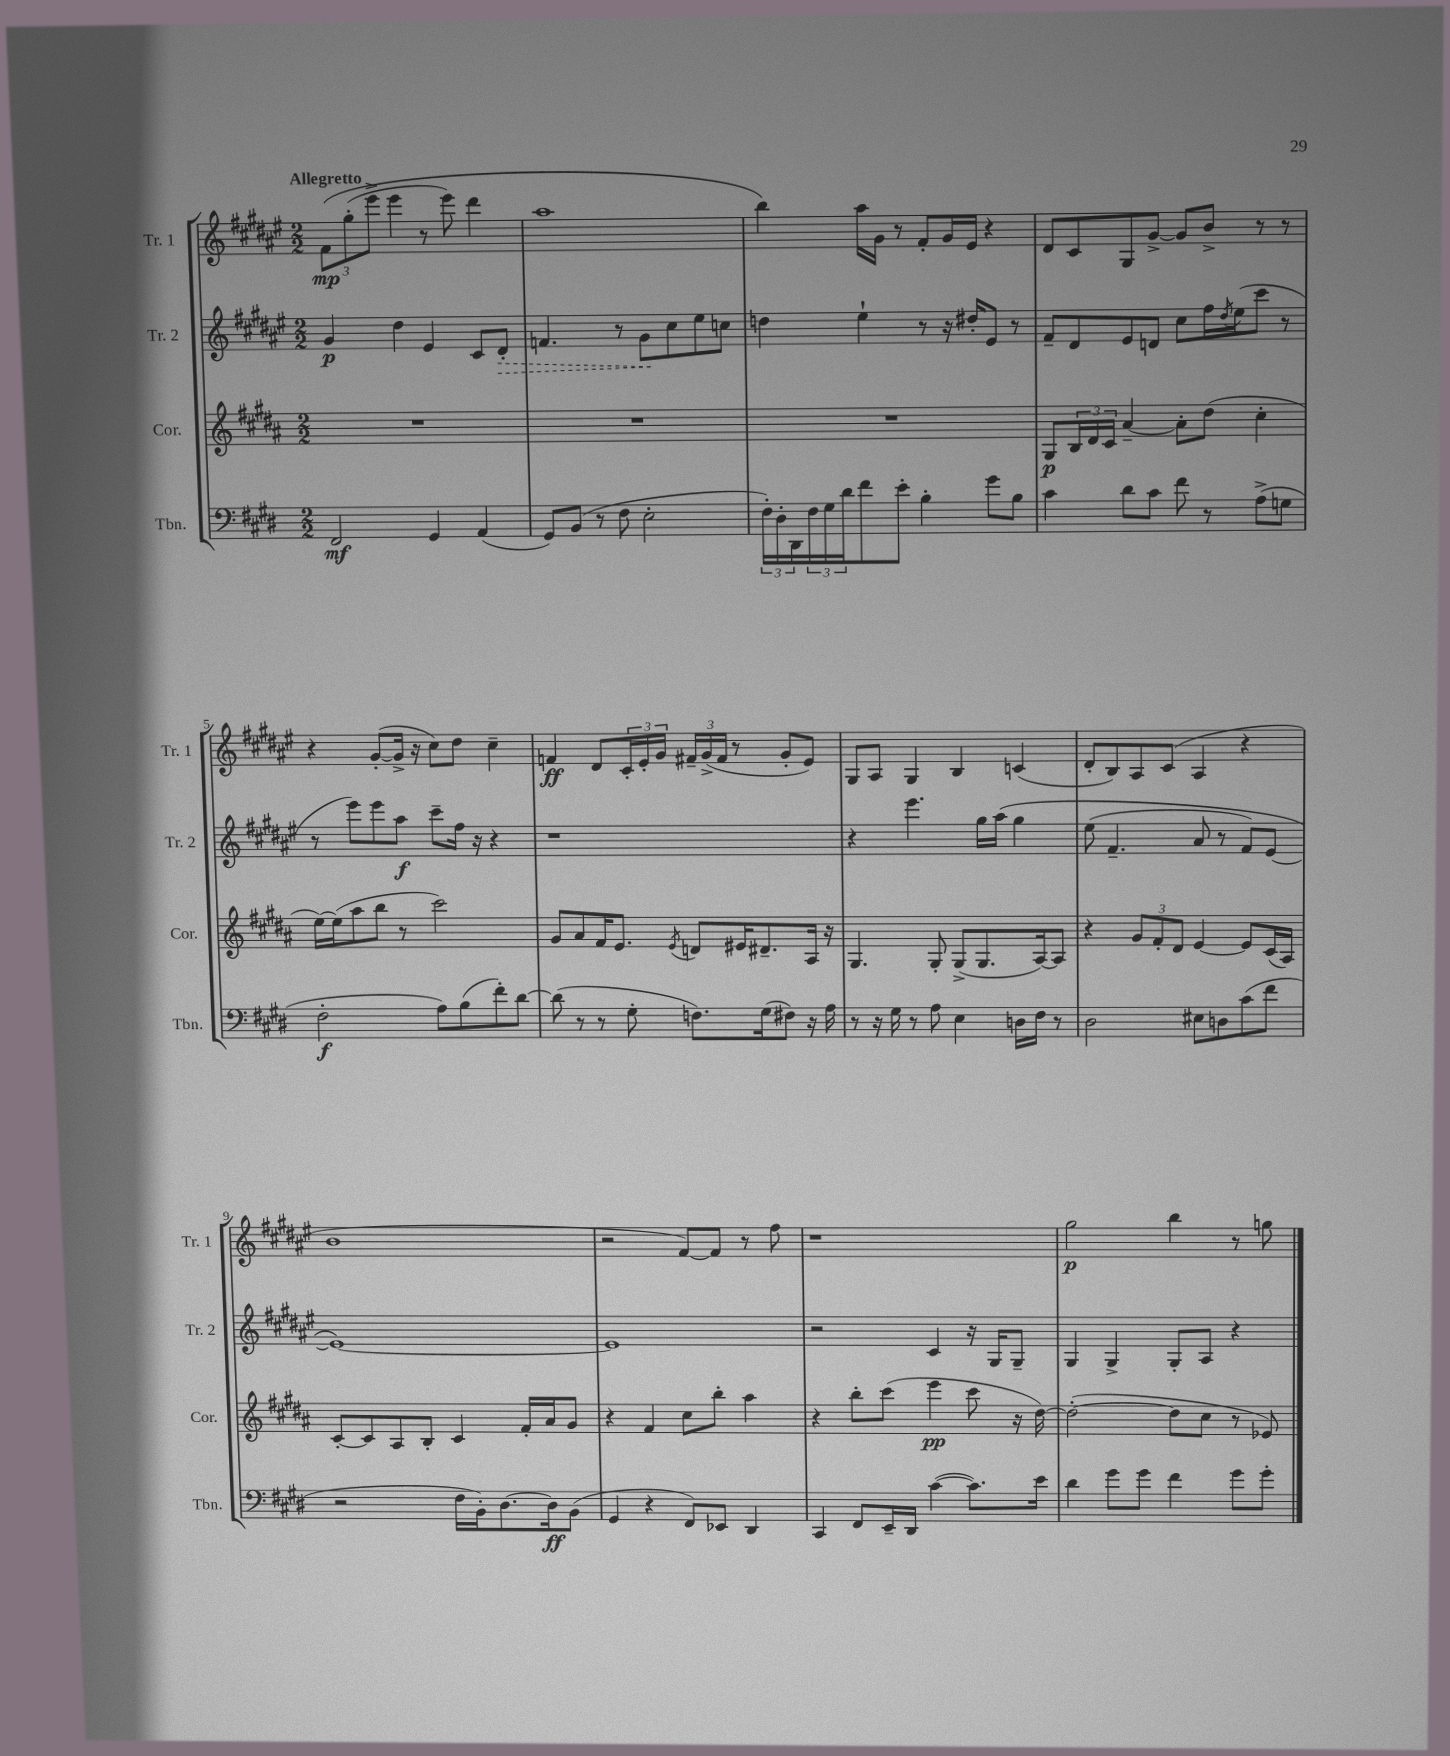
<<
\new StaffGroup <<
\new Staff = "s0" \with { instrumentName = "Tr. 1" shortInstrumentName = "Tr. 1" } {
    \clef treble \key fis \major \numericTimeSignature \time 2/2 \tempo "Allegretto"
    \tuplet 3/2 { fis'8\mp\( gis''8-.( eis'''8-> } eis'''4 r8 eis'''8) dis'''4 |
    ais''1 |
    b''4\) ais''16 gis'16 r8 fis'8-. gis'16 eis'16 r4 |
    dis'8 cis'8 gis8 gis'8~-> gis'8 b'8-> r8 r8 |
    r4 gis'8~-.( gis'16-> r16 cis''8) dis''8 cis''4-- |
    f'4\ff dis'8 \tuplet 3/2 { cis'16-. eis'16-. gis'16 } \tuplet 3/2 { fis'16-- gis'16->( fis'16 } r8 gis'8-. eis'8) |
    gis8 ais8 gis4 b4 c'4( |
    dis'8-. b8) ais8 cis'8( ais4 r4 |
    b'1 |
    r2 fis'8~) fis'8 r8 fis''8 |
    r1 |
    gis''2\p b''4 r8 g''8 \bar "|." |
}
\new Staff = "s1" \with { instrumentName = "Tr. 2" shortInstrumentName = "Tr. 2" } {
    \clef treble \key fis \major \numericTimeSignature \time 2/2
    gis'4\p dis''4 eis'4 cis'8 \once \override Hairpin.style = #'dashed-line dis'8-.\> |
    f'4. r8 gis'8\! cis''8 eis''8 c''8 |
    d''4 eis''4-! r8 r16 dis''16-. eis'8 r8 |
    fis'8-- dis'8 eis'8 d'8 cis''8 fis''16 \acciaccatura { dis''8 } eis''16( cis'''8 r8 |
    r8 eis'''8) eis'''8 ais''8\f cis'''8-- fis''16 r16 r4 |
    r1 |
    r4 eis'''4. gis''16 ais''16\( gis''4 |
    eis''8( fis'4.-- ais'8 r8 fis'8) eis'8~ |
    eis'1~\) |
    eis'1 |
    r2 cis'4 r16 gis16 gis8-- |
    gis4 gis4-> gis8-. ais8 r4 \bar "|." |
}
\new Staff = "s2" \with { instrumentName = "Cor." shortInstrumentName = "Cor." } {
    \clef treble \key b \major \numericTimeSignature \time 2/2
    R1 |
    R1 |
    R1 |
    gis8\p \tuplet 3/2 { b16 dis'16 cis'16 } ais'4~-- ais'8-. dis''8( cis''4-. |
    e''16~) e''16( ais''8 b''8 r8 cis'''2) |
    gis'8 ais'8 fis'16 e'8. \acciaccatura { e'8 } d'8 eis'16 dis'8.-- ais16 r16 |
    gis4. gis8-. gis8->( gis8. ais16~) ais8 |
    r4 \tuplet 3/2 { gis'8 fis'8-. dis'8 } e'4~ e'8 cis'16( ais16) |
    cis'8~-. cis'8 ais8 b8-. cis'4 fis'16-. ais'16 gis'8 |
    r4 fis'4 cis''8 b''8-. ais''4 |
    r4 b''8-. cis'''8( e'''4\pp cis'''8 r16 dis''16~) |
    dis''2~-.( dis''8 cis''8 r8 ees'8) \bar "|." |
}
\new Staff = "s3" \with { instrumentName = "Tbn." shortInstrumentName = "Tbn." } {
    \clef bass \key e \major \numericTimeSignature \time 2/2
    fis,2\mf gis,4 a,4( |
    gis,8) b,8( r8 fis8 e2-. |
    \tuplet 3/2 { fis16-.) dis16-. dis,16 } \tuplet 3/2 { fis16 gis16 dis'16 } fis'8 e'8-. b4-. gis'8 b8 |
    cis'4 dis'8 cis'8 fis'8 r8 a8->( g8 |
    fis2-.\f a8) b8( fis'8-.) dis'8~ |
    dis'8( r8 r8 gis8-. f8.) gis16( fis8) r16 a16 |
    r8 r16 gis16 r8 a8 e4 d16 fis16 r8 |
    dis2 eis8 d8 cis'8( fis'8 |
    r2 fis16 b,16-.) dis8.~ dis16\ff b,8( |
    gis,4 r4 fis,8) ees,8 dis,4 |
    cis,4 fis,8 e,16-- dis,16 cis'4~( cis'8.) e'16 |
    dis'4 gis'8 gis'8 fis'4 gis'8 gis'8-. \bar "|." |
}
>>
>>
